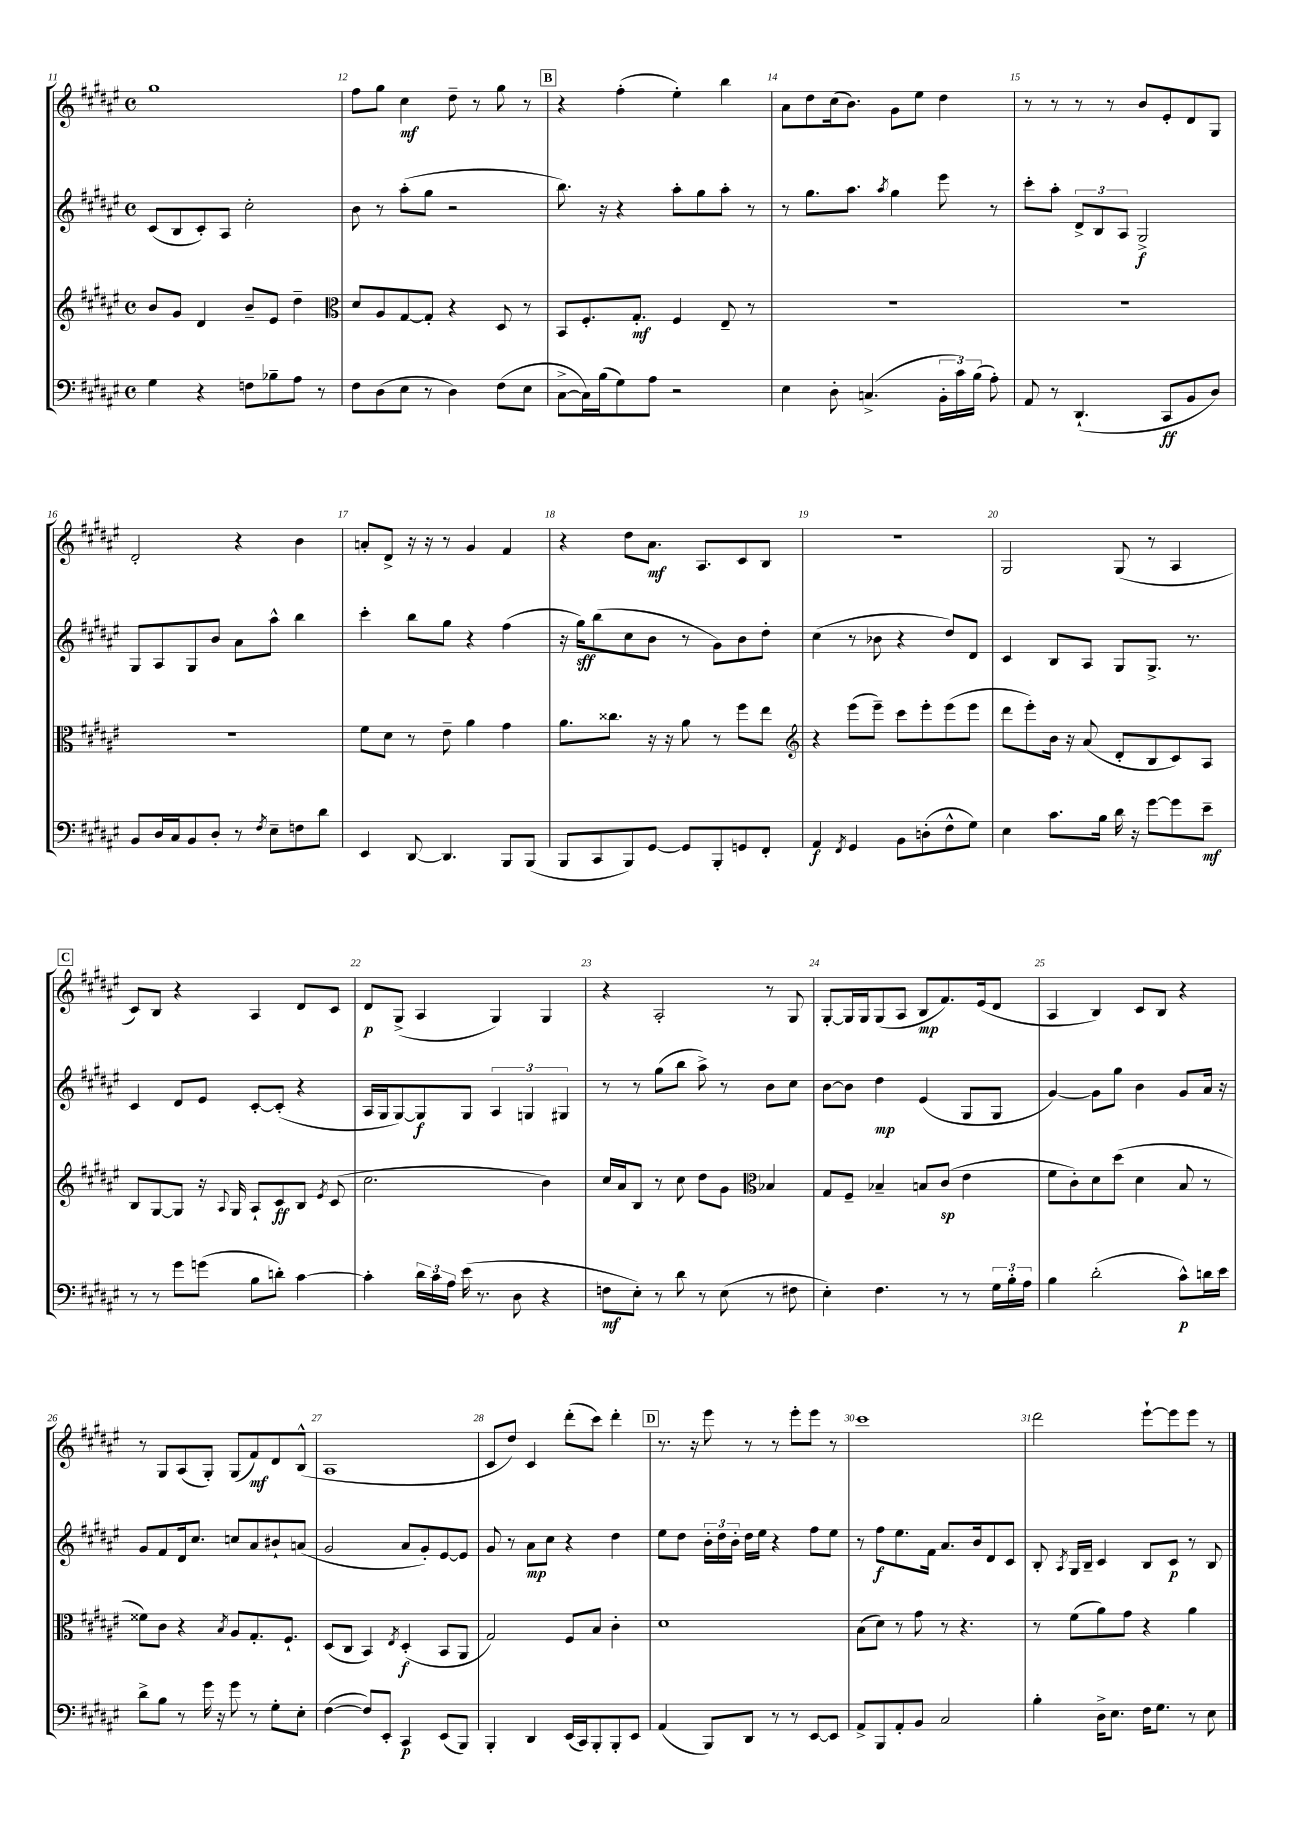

**kern	**kern	**kern	**kern
*staff4	*staff3	*staff2	*staff1
*clefF4	*clefG2	*clefG2	*clefG2
*k[f#c#g#d#a#e#]	*k[f#c#g#d#a#e#]	*k[f#c#g#d#a#e#]	*k[f#c#g#d#a#e#]
*M4/4	*M4/4	*M4/4	*M4/4
*met(c)	*met(c)	*met(c)	*met(c)
4G#	8b	(8c#	1gg#
.	8g#	8B	.
4r	4d#	8c#')	.
.	.	8A#	.
8F	8b~	2cc#'	.
8B-~	8e#	.	.
8A#	4dd#~	.	.
8r	.	.	.
=	=	=	=
*	*clefC3	*	*
8F#	8d#	8b	8ff#
(8D#	8A#	8r	8gg#
8E#	[8G#	(8aa#'	4cc#
8r	8G#']	8gg#	.
4D#)	4r	2r	8dd#~
.	.	.	8r
(8F#	8D#	.	8gg#
8E#	8r	.	8r
=	=	=	=
[8C#^	8BB	8.bb)	4r
16C#])	8.F#'	.	.
(16B	.	16r	.
8G#)	.	4r	(4ff#'
.	8.G#'	.	.
8A#	.	.	.
2r	4F#	8aa#'	4ee#')
.	.	8gg#	.
.	8E#~	8aa#'	4bb
.	8r	8r	.
=	=	=	=
4E#	1r	8r	8a#
.	.	8.gg#	8dd#
8D#'	.	.	(16cc#
.	.	8.aa#	8.b)
(4.C^	.	.	.
.	.	8qaa#	.
.	.	4gg#	8g#
.	.	.	8ee#
24BB'	.	8eee#	4dd#
24c#)	.	.	.
(24B	.	.	.
8A#')	.	8r	.
=	=	=	=
8AA#	1r	8ccc#'	8r
8r	.	8aa#'	8r
(4.DD#`	.	12d#^	8r
.	.	12B	.
.	.	.	8r
.	.	12A#	.
.	.	2G#^	8b
8CC#	.	.	8e#'
8BB	.	.	8d#
8D#)	.	.	8G#
=	=	=	=
8BB	1r	8G#	2d#'
16D#	.	8A#	.
16C#	.	.	.
8BB	.	8G#	.
8D#'	.	8b	.
8r	.	8a#	4r
8qF#	.	.	.
8E#~	.	8aa#^^	.
8F	.	4bb	4b
8d#	.	.	.
=	=	=	=
4EE#	8f#	4ccc#'	8a'
.	8d#	.	8d#^
[8DD#	8r	8bb	16r
.	.	.	16r
4.DD#]	8e#~	8gg#	8r
.	4a#	4r	4g#
8BBB	4g#	(4ff#	4f#
(8BBB	.	.	.
=	=	=	=
8BBB	8.a#	16r	4r
.	.	16gg#)	.
8CC#	.	(8bb	.
.	8.cc##	.	.
8BBB)	.	8cc#	8dd#
[8GG#	16r	8b	8.a#
.	16r	.	.
8GG#]	8a#	8r	.
.	.	.	8.A#
8BBB'	8r	8g#)	.
8GG	8ff#	8b	8c#
8FF#'	8ee#	8dd#'	8B
=	=	=	=
*	*clefG2	*	*
4AA#	4r	(4cc#	1r
8qFF#	.	.	.
4GG#	(8eee#	8r	.
.	8eee#~)	8b-	.
8BB	8ccc#	4r	.
(8D'	8eee#'	.	.
8F#^^	(8eee#	8dd#)	.
8G#)	8eee#	8d#	.
=	=	=	=
4E#	8ddd#	4c#	2G#
.	8eee#')	.	.
8.c#	16b	8B	.
.	16r	.	.
.	(8a#	8A#	.
16B	.	.	.
16d#	8d#'	8G#	(8G#
16r	.	.	.
[8g#	8B	8.G#^	8r
8g#]	8c#)	.	4A#
.	.	8.r	.
8e#~	8A#	.	.
=	=	=	=
8r	8B	4c#	8c#)
8r	[8G#	.	8B
8g#	8G#]	8d#	4r
(8g	16r	8e#	.
.	8qqA#	.	.
.	16G#	.	.
8B	8A#`	[8c#'	4A#
8d')	8c#	(8c#']	.
[4c#	8B	4r	8d#
.	8qe#	.	.
.	(8c#	.	8c#
=	=	=	=
4c#']	2.cc#	16A#	8d#
.	.	16G#	.
.	.	[8G#)	(8G#^
24d#	.	8G#]	4A#
24c#	.	.	.
24A#	.	.	.
(16e#	.	8G#	.
8.r	.	.	.
.	.	6A#	4G#)
8D#	.	.	.
.	.	6G	.
4r	4b)	.	4G#
.	.	6G#	.
=	=	=	=
8F	16cc#	8r	4r
.	16a#	.	.
8E#')	8B	8r	.
8r	8r	(8gg#	2A#'
8d#	8cc#	8bb	.
8r	8dd#	8aa#^)	.
(8E#	8g#	8r	.
*	*clefC3	*	*
8r	4B-	8b	8r
8F#	.	8cc#	8G#
=	=	=	=
4E#')	8G#	[8b	[8G#'
.	8F#~	8b]	16G#]
.	.	.	16G#
4.F#	4B-~	4dd#	(8G#
.	.	.	8A#
.	8B	(4e#	8B
8r	(8c#	.	8.f#)
8r	4e#	8G#	.
.	.	.	(16e#
24G#	.	8G#	8d#
24B'	.	.	.
24A#	.	.	.
=	=	=	=
4B	8f#	[4g#)	4A#
.	8c#')	.	.
(2d#'	8d#	8g#]	4B)
.	(8dd#	8gg#	.
.	4d#	4b	8c#
.	.	.	8B
8c#^^)	8B	8g#	4r
16d	8r	16a#	.
16e#	.	16r	.
=	=	=	=
8d#^	8f##)	8g#	8r
8B	8c#	8f#	8G#
8r	4r	16d#	(8A#
.	.	8.cc#	.
16g#	.	.	8G#')
16r	.	.	.
.	8qB	.	.
8g#	8A#	8cc	(8G#
8r	8.G#'	8a#	8f#)
8G#'	.	8b#`	8d#
.	8.F#`	.	.
8E#'	.	(8a	(8B^^
=	=	=	=
([4F#	(8D#	2g#	1A#
.	8C#	.	.
8F#])	4BB)	.	.
8EE#'	.	.	.
.	8qE#	.	.
4CC#	(4D#'	8a#	.
.	.	8g#')	.
(8EE#	8BB	[8e#	.
8BBB)	8AA#	8e#]	.
=	=	=	=
4BBB'	2G#)	8g#	8c#
.	.	8r	8dd#)
4DD#	.	8a#	4c#
.	.	8cc#	.
(16EE#	8F#	4r	(8ddd#'
16CC#)	.	.	.
8BBB'	8B	.	8ccc#)
8BBB'	4c#'	4dd#	4ddd#'
8EE#	.	.	.
=	=	=	=
(4AA#	1d#	8ee#	8.r
.	.	8dd#	.
.	.	.	16r
8BBB)	.	24b'	8eee#
.	.	24dd#	.
.	.	24b'	.
8DD#	.	16dd#	8r
.	.	16ee#	.
8r	.	4r	8r
8r	.	.	8eee#'
[8EE#	.	8ff#	8eee#
8EE#]	.	8ee#	8r
=	=	=	=
8AA#^	(8B	8r	1ccc#
8BBB	8d#)	8ff#	.
8AA#'	8r	8.ee#	.
8BB	8g#	.	.
.	.	16f#	.
2C#	8r	8.a#	.
.	4.r	.	.
.	.	16b	.
.	.	8d#	.
.	.	8c#	.
=	=	=	=
4B'	8r	8B'	2ddd#
.	.	8qA#	.
.	(8f#	16G#	.
.	.	16B~	.
16D#^	8a#)	4c#	.
8.E#	.	.	.
.	8g#	.	.
16F#	4r	8B	[8eee#`
8.G#	.	.	.
.	.	8c#	8eee#]
8r	4a#	8r	8eee#
8E#	.	8B	8r
==	==	==	==
*-	*-	*-	*-
